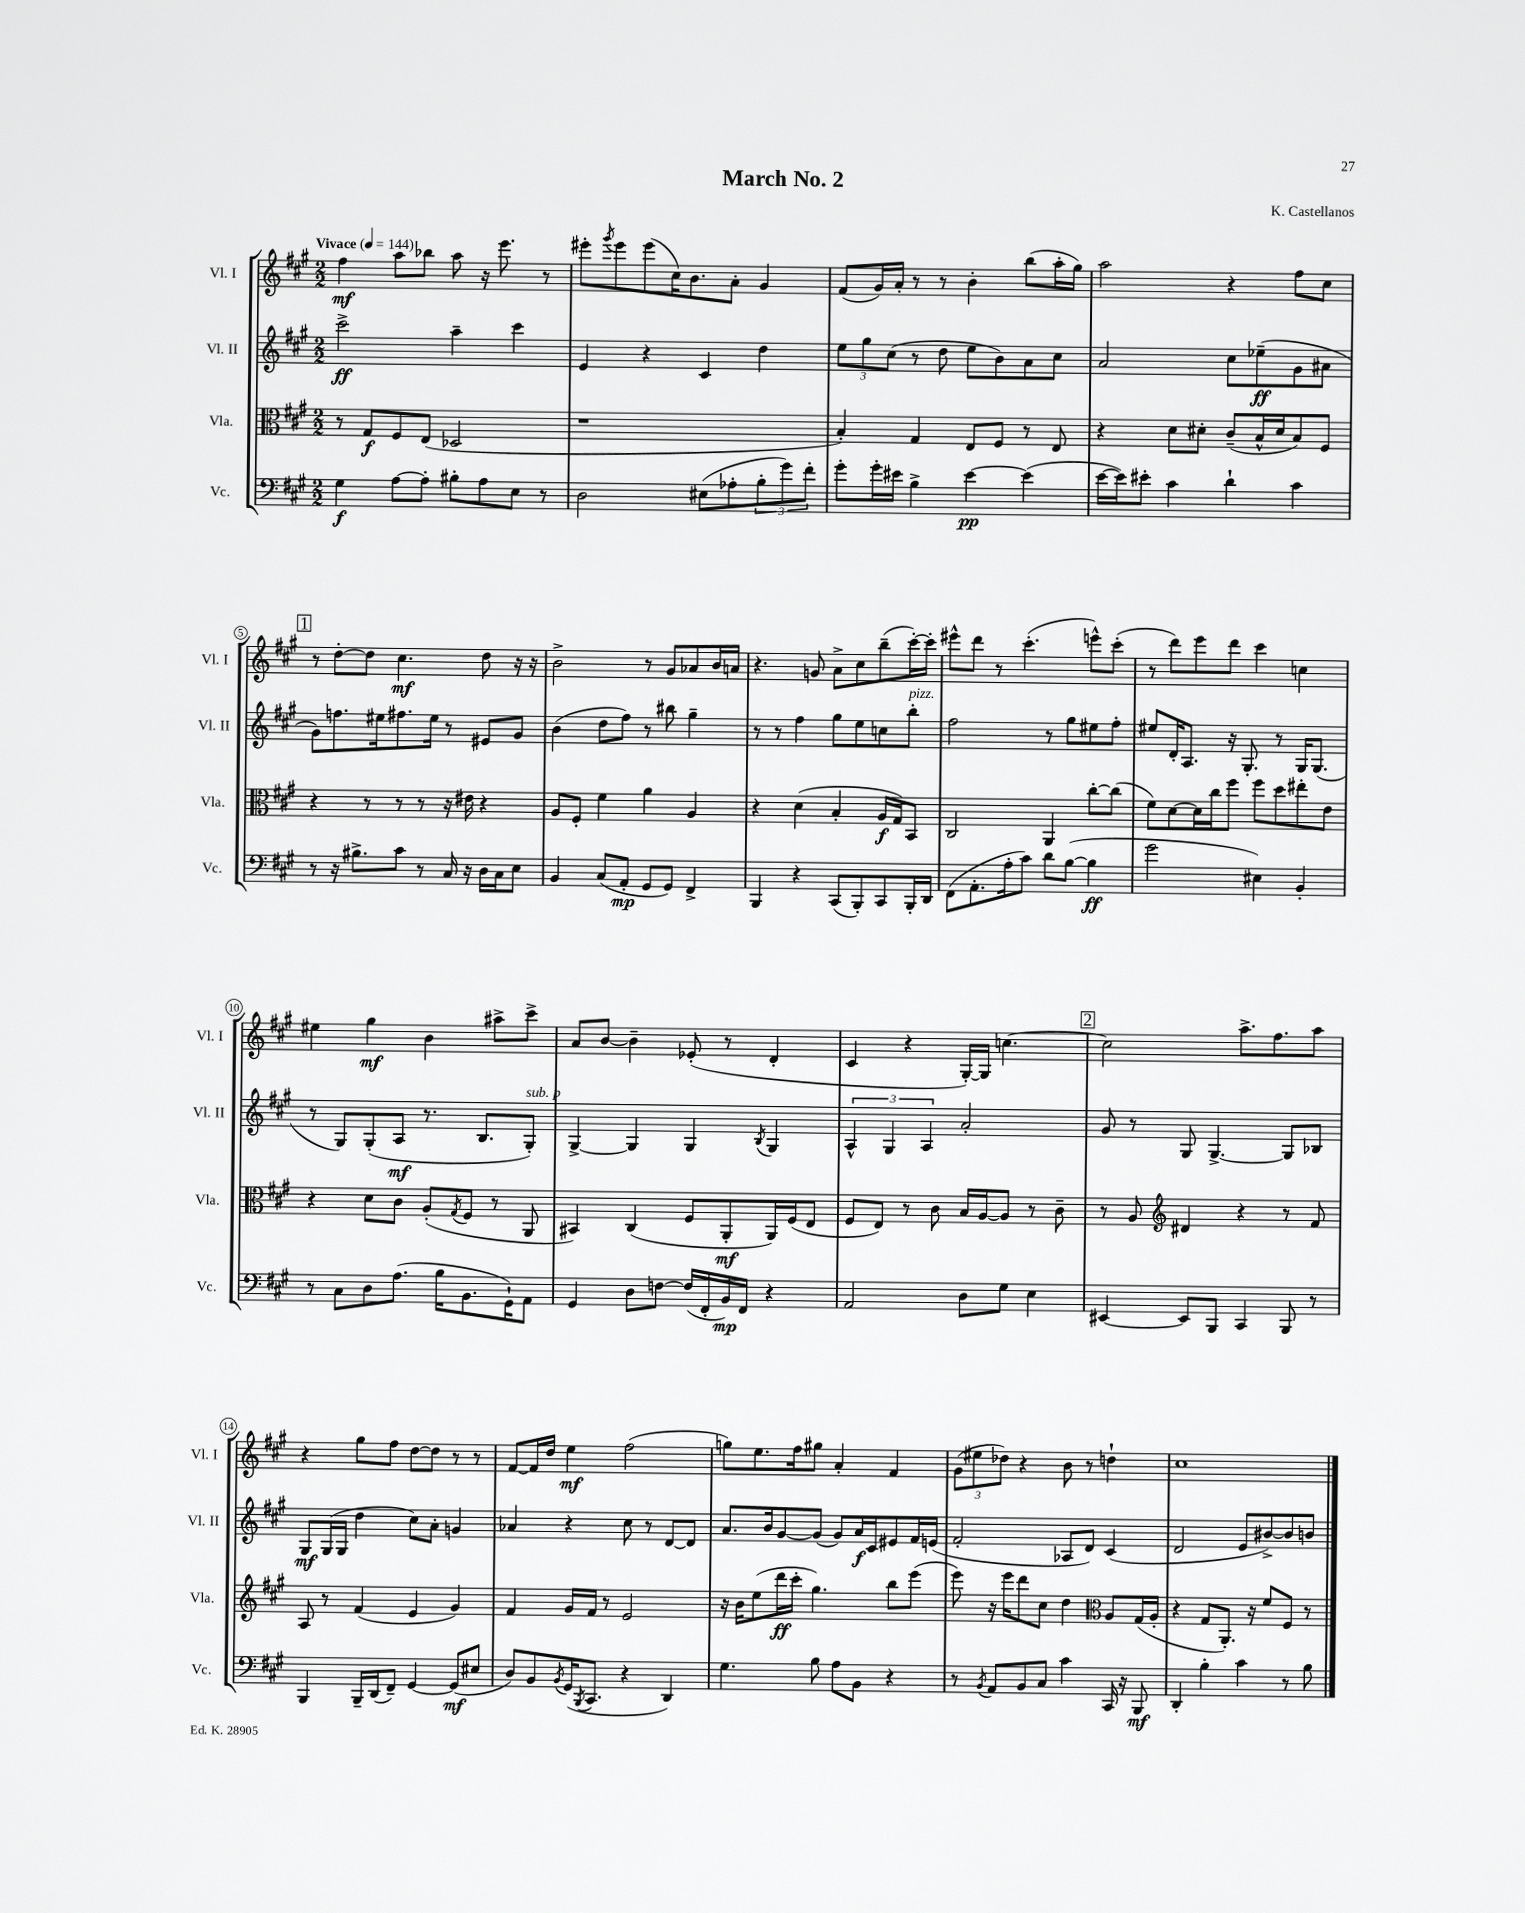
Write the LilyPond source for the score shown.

\header { title = "March No. 2" composer = "K. Castellanos" }
<<
\new StaffGroup <<
\new Staff = "s0" \with { instrumentName = "Vl. I" shortInstrumentName = "Vl. I" } {
    \clef treble \key a \major \numericTimeSignature \time 2/2 \tempo "Vivace" 4 = 144
    fis''4\mf a''8 bes''8 a''8 r16 e'''8. r8 |
    eis'''8-. \acciaccatura { gis'''8 } eis'''8 eis'''8( cis''16) b'8. a'8-. gis'4 |
    fis'8( gis'16) a'16-. r8 r8 b'4-. b''8( a''16-. gis''16) |
    a''2 r4 fis''8 cis''8 |
    \mark \markup { \box "1" } r8 d''8~-. d''8 cis''4.\mf d''8 r16 r16 |
    b'2-> r8 gis'8 aes'8 b'16 a'16 |
    r4. g'8 a'8-> cis''8 b''8--( cis'''16~-.) cis'''16-. |
    eis'''8-^ d'''8 r8 cis'''4.-.( e'''8-^) cis'''8-.( |
    r8 d'''8) e'''8 d'''8 cis'''4 c''4 |
    eis''4 gis''4\mf b'4 ais''8-> cis'''8-> |
    a'8 b'8~ b'4-- ees'8-.( r8 d'4-. |
    cis'4 r4 gis16~-.) gis16 c''4.~ |
    \mark \markup { \box "2" } c''2 a''8.-> fis''8. a''8 |
    r4 gis''8 fis''8 d''8~ d''8 r8 r8 |
    fis'8~ fis'16 d''16 e''4\mf fis''2( |
    g''8) e''8. fis''16 gis''8 a'4-. fis'4 |
    \tuplet 3/2 { gis'8( eis''8 des''8) } r4 b'8 r8 d''4-! |
    cis''1 \bar "|." |
}
\new Staff = "s1" \with { instrumentName = "Vl. II" shortInstrumentName = "Vl. II" } {
    \clef treble \key a \major \numericTimeSignature \time 2/2
    cis'''2->\ff a''4-- cis'''4 |
    e'4 r4 cis'4 d''4 |
    \tuplet 3/2 { e''8 gis''8 cis''8( } r8 d''8 e''8 b'8) a'8 cis''8 |
    a'2 cis''8 ees''8--\ff( gis'8 ais'8 |
    \mark \markup { \box "1" } gis'8) f''8. eis''16 fis''8. eis''16 r8 eis'8 gis'8 |
    b'4( d''8 fis''8) r8 bis''8 gis''4-- |
    r8 r8 fis''4 gis''8 e''8 c''8 b''8-.^\markup { \italic "pizz." } |
    fis''2 r8 gis''8 eis''8 fis''8-. |
    eis''8 d'16-. a8. r16 gis8.-. r8 gis16 gis8.( |
    r8 gis8) gis8-.( a8\mf r8. b8. gis8-.^\markup { \italic "sub. p" }) |
    gis4~-> gis4 gis4 \acciaccatura { b8 } gis4 |
    \tuplet 3/2 { a4-^ gis4 a4 } a'2-. |
    \mark \markup { \box "2" } gis'8 r8 gis8 gis4.~-> gis8 bes8 |
    gis8\mf gis16( gis16 d''4 cis''8) a'8-. g'4 |
    aes'4 r4 cis''8 r8 d'8~ d'8 |
    a'8. b'16 gis'8~ gis'8( gis'8) a'16\f cis'16 eis'8 fis'16 e'16( |
    fis'2-. aes8 d'8) cis'4( |
    d'2 e'8 bis'8~->) bis'8 b'8 \bar "|." |
}
\new Staff = "s2" \with { instrumentName = "Vla." shortInstrumentName = "Vla." } {
    \clef alto \key a \major \numericTimeSignature \time 2/2
    r8 gis8\f fis8 e8( des2 |
    r1 |
    b4-.) gis4 e8 fis8 r8 e8 |
    r4 d'8 dis'8-. cis'8--( b16-^ dis'16 b8) fis8 |
    \mark \markup { \box "1" } r4 r8 r8 r8 r16 eis'16 r4 |
    a8 fis8-. fis'4 a'4 a4 |
    r4 d'4( b4-. a16\f gis16) b,8 |
    cis2 a,4 cis''8~-. cis''8( |
    fis'8) d'8~ d'16 cis''16 fis''8 fis''8 d''8 eis''8-. e'8 |
    r4 d'8 cis'8 a8-.( \acciaccatura { gis8 } fis8 r8 a,8 |
    bis,4) cis4( fis8 a,8-.\mf a,16) fis16( e8 |
    fis8 e8) r8 cis'8 b16 a16~ a8 r8 cis'8-- |
    \mark \markup { \box "2" } r8 a8 \clef treble dis'4 r4 r8 fis'8 |
    a8 r8 fis'4( e'4 gis'4) |
    fis'4 gis'16 fis'16 r8 e'2 |
    r16 b'16 e''8( d'''16\ff cis'''16-. gis''4.) b''8 e'''8( |
    e'''8) r16 e'''16 d'''8 cis''8 d''4 \clef alto a8 gis16( a16-. |
    r4 gis8 a,8.-.) r16 fis'8 fis8 r8 \bar "|." |
}
\new Staff = "s3" \with { instrumentName = "Vc." shortInstrumentName = "Vc." } {
    \clef bass \key a \major \numericTimeSignature \time 2/2
    gis4\f a8~ a8-. bis8-. a8 e8 r8 |
    d2 eis8( aes8-. \tuplet 3/2 { b8-. gis'8) fis'8-. } |
    gis'8-. gis'16-. eis'16 b4-> eis'4~\pp eis'4( |
    e'16~ e'16) eis'8-. cis'4 d'4-! cis'4 |
    \mark \markup { \box "1" } r8 r16 bis8.-> cis'8 r8 cis16 r16 d16 cis16 e8 |
    b,4 cis8( a,8-.\mp gis,8 gis,8) fis,4-> |
    b,,4 r4 cis,8( b,,8-.) cis,8 b,,16-. d,16 |
    fis,8( a,8.-. a16-. cis'8) d'8 b8~( b4\ff |
    gis'2 eis4) b,4-. |
    r8 cis8 d8 a8.( b16 b,8. gis,16-!) a,8 |
    gis,4 d8 f8~ f16( fis,16-. b,16\mp) fis,16 r4 |
    a,2 d8 gis8 e4 |
    \mark \markup { \box "2" } eis,4~ eis,8 b,,8 cis,4 b,,8 r8 |
    b,,4 b,,16-- d,16( fis,8--) gis,4~ gis,8\mf( eis8 |
    d8) b,8 \acciaccatura { b,8 } gis,16( \acciaccatura { b,,8 } cis,8. r4 d,4) |
    gis4. b8 a8 b,8 r4 |
    r8 \acciaccatura { b,8 } a,8 b,8 cis8 cis'4 cis,16 r16 b,,8\mf |
    d,4-. b4-. cis'4 r8 b8 \bar "|." |
}
>>
>>
\layout { \context { \Score \override BarNumber.stencil = #(make-stencil-circler 0.1 0.3 ly:text-interface::print) } }
